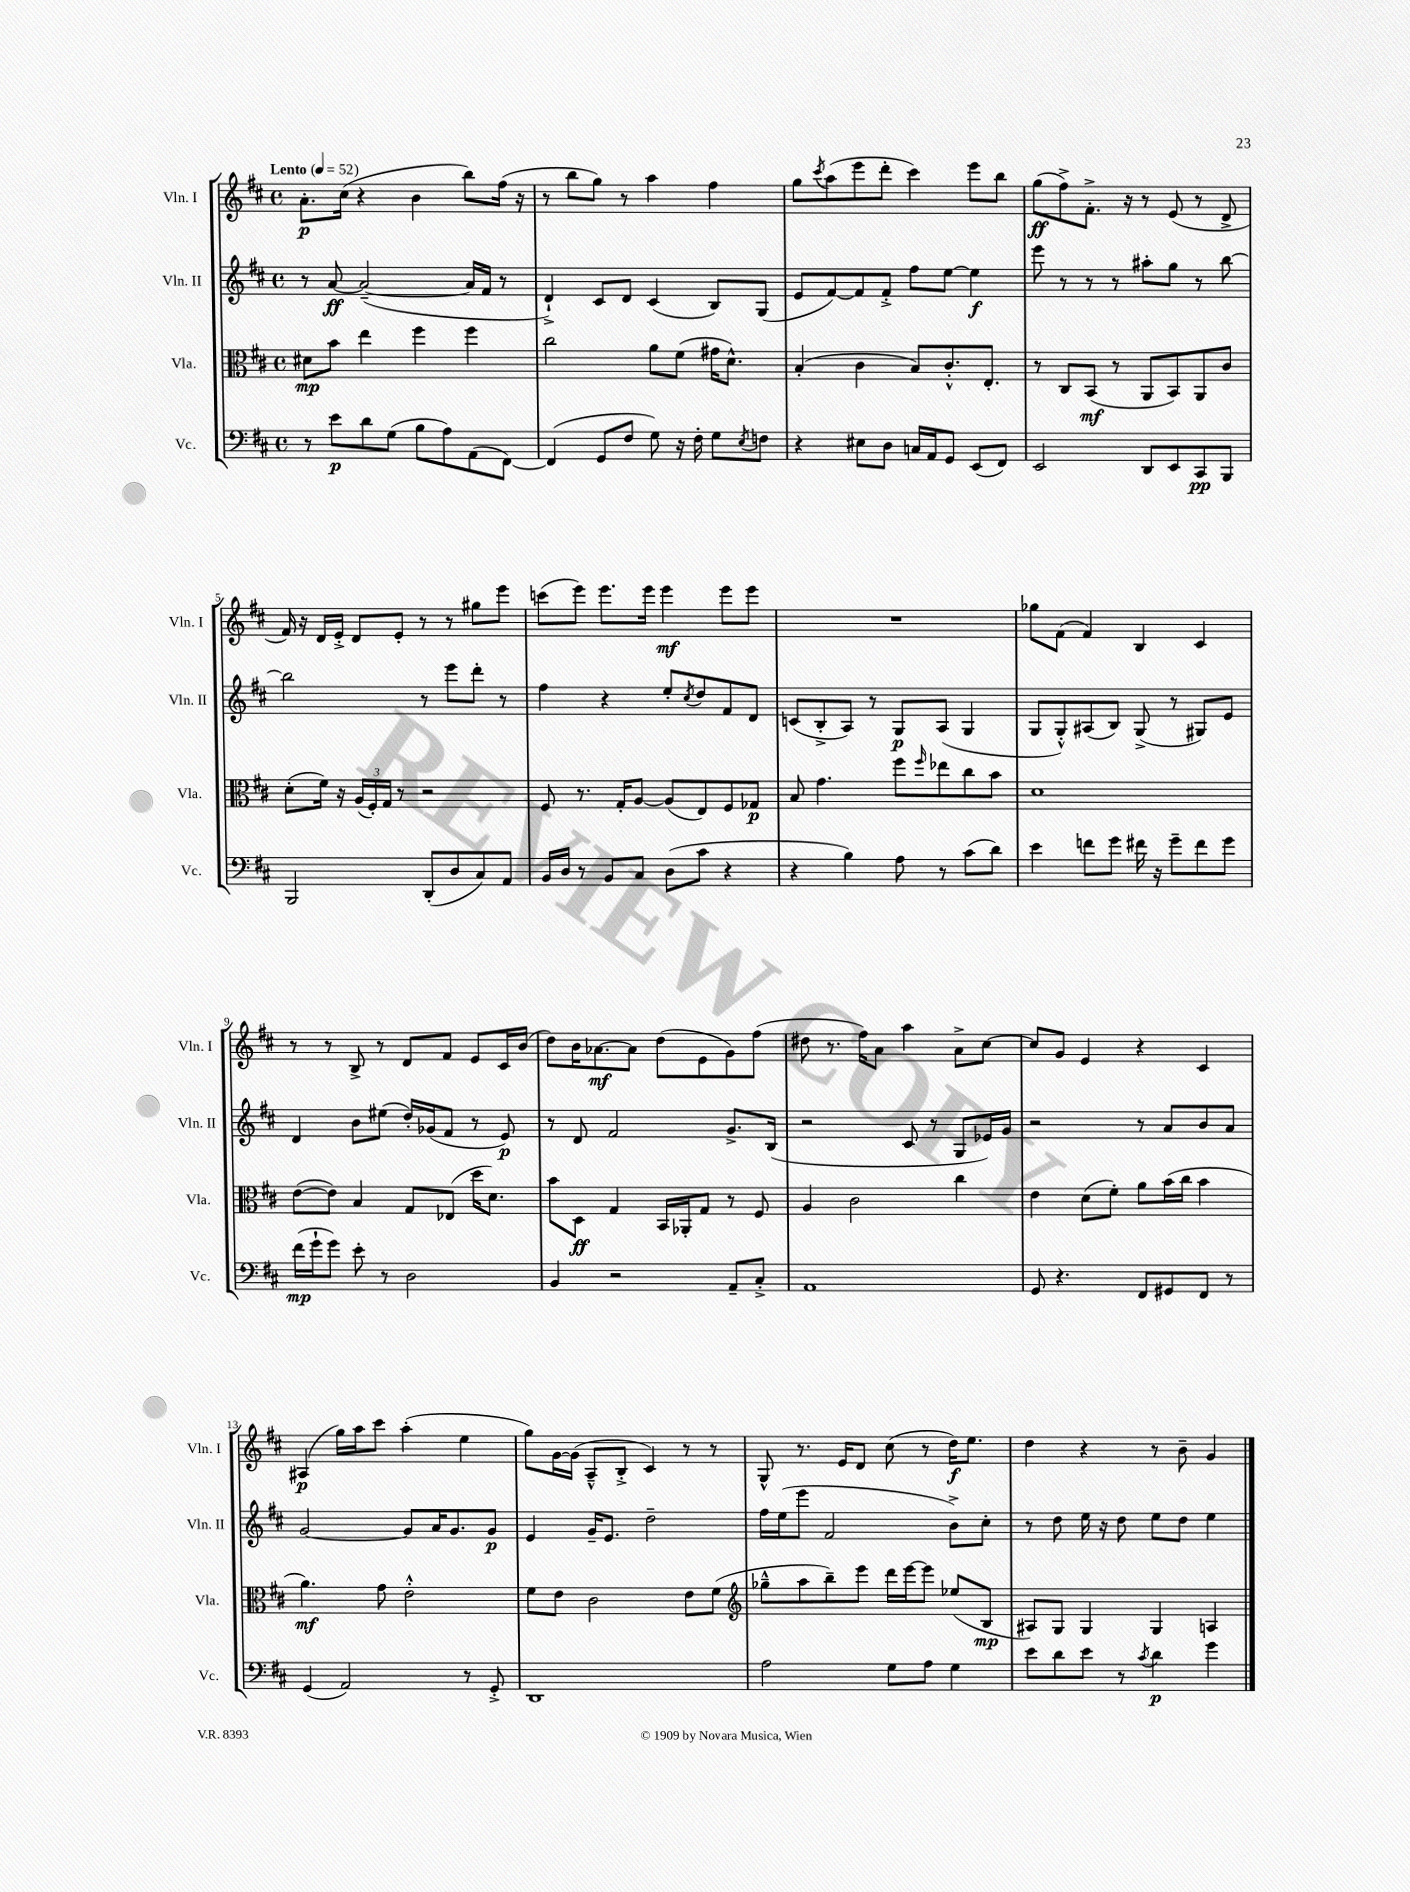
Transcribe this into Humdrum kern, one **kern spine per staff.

**kern	**kern	**kern	**kern
*staff4	*staff3	*staff2	*staff1
*clefF4	*clefC3	*clefG2	*clefG2
*k[f#c#]	*k[f#c#]	*k[f#c#]	*k[f#c#]
*M4/4	*M4/4	*M4/4	*M4/4
*met(c)	*met(c)	*met(c)	*met(c)
*MM52	*MM52	*MM52	*MM52
8r	8d#	8r	8.a'
8e	8b	[8a	.
.	.	.	(16cc#
8d	4ee	(2a~_	4r
(8G	.	.	.
8B	4ff#	.	4b
8A)	.	.	.
(8AA	4ff#	16a]	8bb)
.	.	16f#	.
[8FF#)	.	8r	(16ff#
.	.	.	16r
=	=	=	=
(4FF#]	2cc#	4d`^)	8r
.	.	.	8bb
8GG	.	8c#	8gg)
8F#	.	8d	8r
8G)	8a	(4c#	4aa
16r	(8f#	.	.
16F#'	.	.	.
8G	16g#	8B)	4ff#
.	8.d^^)	.	.
8qE	.	.	.
8F	.	(8G	.
=	=	=	=
4r	(4B'	8e	8gg
.	.	.	8qccc#
.	.	[8f#)	(8aa
8E#	4c#	8f#]	8eee
8D	.	8f#'^	8ddd'
16C	8B)	8ff#	4ccc#)
16AA	.	.	.
8GG	8.c#'^^	[8ee	.
(8EE	.	4ee]	8eee
.	8.E'	.	.
8FF#)	.	.	8bb
=	=	=	=
2EE	8r	8eee	(8gg
.	8C#	8r	8ff#^)
.	(8BB	8r	8.f#'^
.	8r	8r	.
.	.	.	16r
8DD	8AA	8aa#'	8r
8EE	8BB)	8gg	(8e
8CC#	8AA	8r	8r
8BBB	8c#	[8bb	8d^
=	=	=	=
2BBB	(8d'	2bb]	16f#)
.	.	.	16r
.	16f#)	.	16d
.	16r	.	16e'^
.	(24A	.	8d
.	24F#')	.	.
.	24G	.	.
.	8r	.	8e'
(8DD'	2r	8r	8r
8D	.	8eee	8r
8C#)	.	8ddd'	8gg#
8AA	.	8r	8eee
=	=	=	=
16BB	8F#	4ff#	(8ccc
16D	.	.	.
8r	8.r	.	8eee)
8BB	.	4r	8.eee
.	16G'	.	.
8C#	[8A	.	.
.	.	.	16eee
(8D	(8A]	8ee'	4eee
.	.	8qcc#	.
8c#	8E)	8dd	.
4r	8F#	8f#	8eee
.	8G-	8d	8eee
=	=	=	=
4r	8B	(8c	1r
.	4.g	8B'^	.
4B)	.	8A)	.
.	.	8r	.
8A	8ff#	8G	.
.	16qqff#	.	.
8r	8ee-	(8A	.
(8c#	8cc#	4G	.
8d)	8b	.	.
=	=	=	=
4e	1d	8G	8gg-
.	.	8G'^^)	(8f#
8f	.	(8A#	4f#)
8g	.	8B)	.
16f#	.	(8G^	4B
16r	.	.	.
8g~	.	8r	.
8f#	.	8G#)	4c#
8g	.	8e	.
=	=	=	=
(16f#	([8e	4d	8r
16g`	.	.	.
8g)	8e])	.	8r
8e'	4B	8b	8B^
8r	.	(8ee#	8r
2D	8G	16dd')	8d
.	.	(16g-	.
.	(8E-	8f#	8f#
.	16dd	8r	8e
.	8.d)	.	.
.	.	8e)	16c#
.	.	.	(16b
=	=	=	=
4BB	8b	8r	8dd)
.	8D	8d	16b
.	.	.	[8.a-
2r	4G	2f#	.
.	.	.	8a-]
.	16BB	.	(8dd
.	16AA-'	.	.
.	8G	.	8e
8AA~	8r	8.g^	8g)
8C#'^	8F#	.	(8ff#
.	.	(16B	.
=	=	=	=
1AA	4A	2r	8dd#
.	.	.	8.r
.	2c#	.	.
.	.	.	16ff#)
.	.	.	8a
.	.	8c#	4aa
.	.	8r	.
.	4cc#	8G	8a^
.	.	16e-)	[8cc#
.	.	16g	.
=	=	=	=
8GG	4e	2r	8cc#]
4.r	.	.	8g
.	(8d	.	4e
.	8f#')	.	.
8FF#	8a	8r	4r
8GG#	(16b	8a	.
.	16cc#	.	.
8FF#	4b	8b	4c#
8r	.	8a	.
=	=	=	=
(4GG	4.a)	[2g	(4A#
2AA)	.	.	16gg)
.	.	.	16aa
.	8g	.	8ccc#
.	2e'^^	8g]	(4aa'
.	.	16a	.
.	.	8.g	.
8r	.	.	4ee
8GG'^	.	8g	.
=	=	=	=
1DD	8f#	4e	8gg)
.	8e	.	[16g
.	.	.	(16g]
.	2c#	16g~	8A~^^
.	.	8.e	.
.	.	.	8B'^
.	.	2dd~	4c#)
.	8e	.	8r
.	(8f#	.	8r
=	=	=	=
*	*clefG2	*	*
2A	8gg-~^^	16ff#	8G^^
.	.	(16ee	.
.	8aa	8eee	8.r
.	8bb~)	2f#	.
.	.	.	16e
.	8eee	.	8d
8G	16ddd	.	(8cc#
.	[16eee	.	.
8A	8eee]	.	8r
4G	(8ee-	8b^)	16dd)
.	.	.	8.ee
.	8B	8cc#'	.
=	=	=	=
8e	8A#)	8r	4dd
8d	8G	8dd	.
8e	4G	16ee	4r
.	.	16r	.
8r	.	8dd	.
8qc#	.	.	.
4d	4G	8ee	8r
.	.	8dd	8b~
4g	4A	4ee	4g
==	==	==	==
*-	*-	*-	*-
